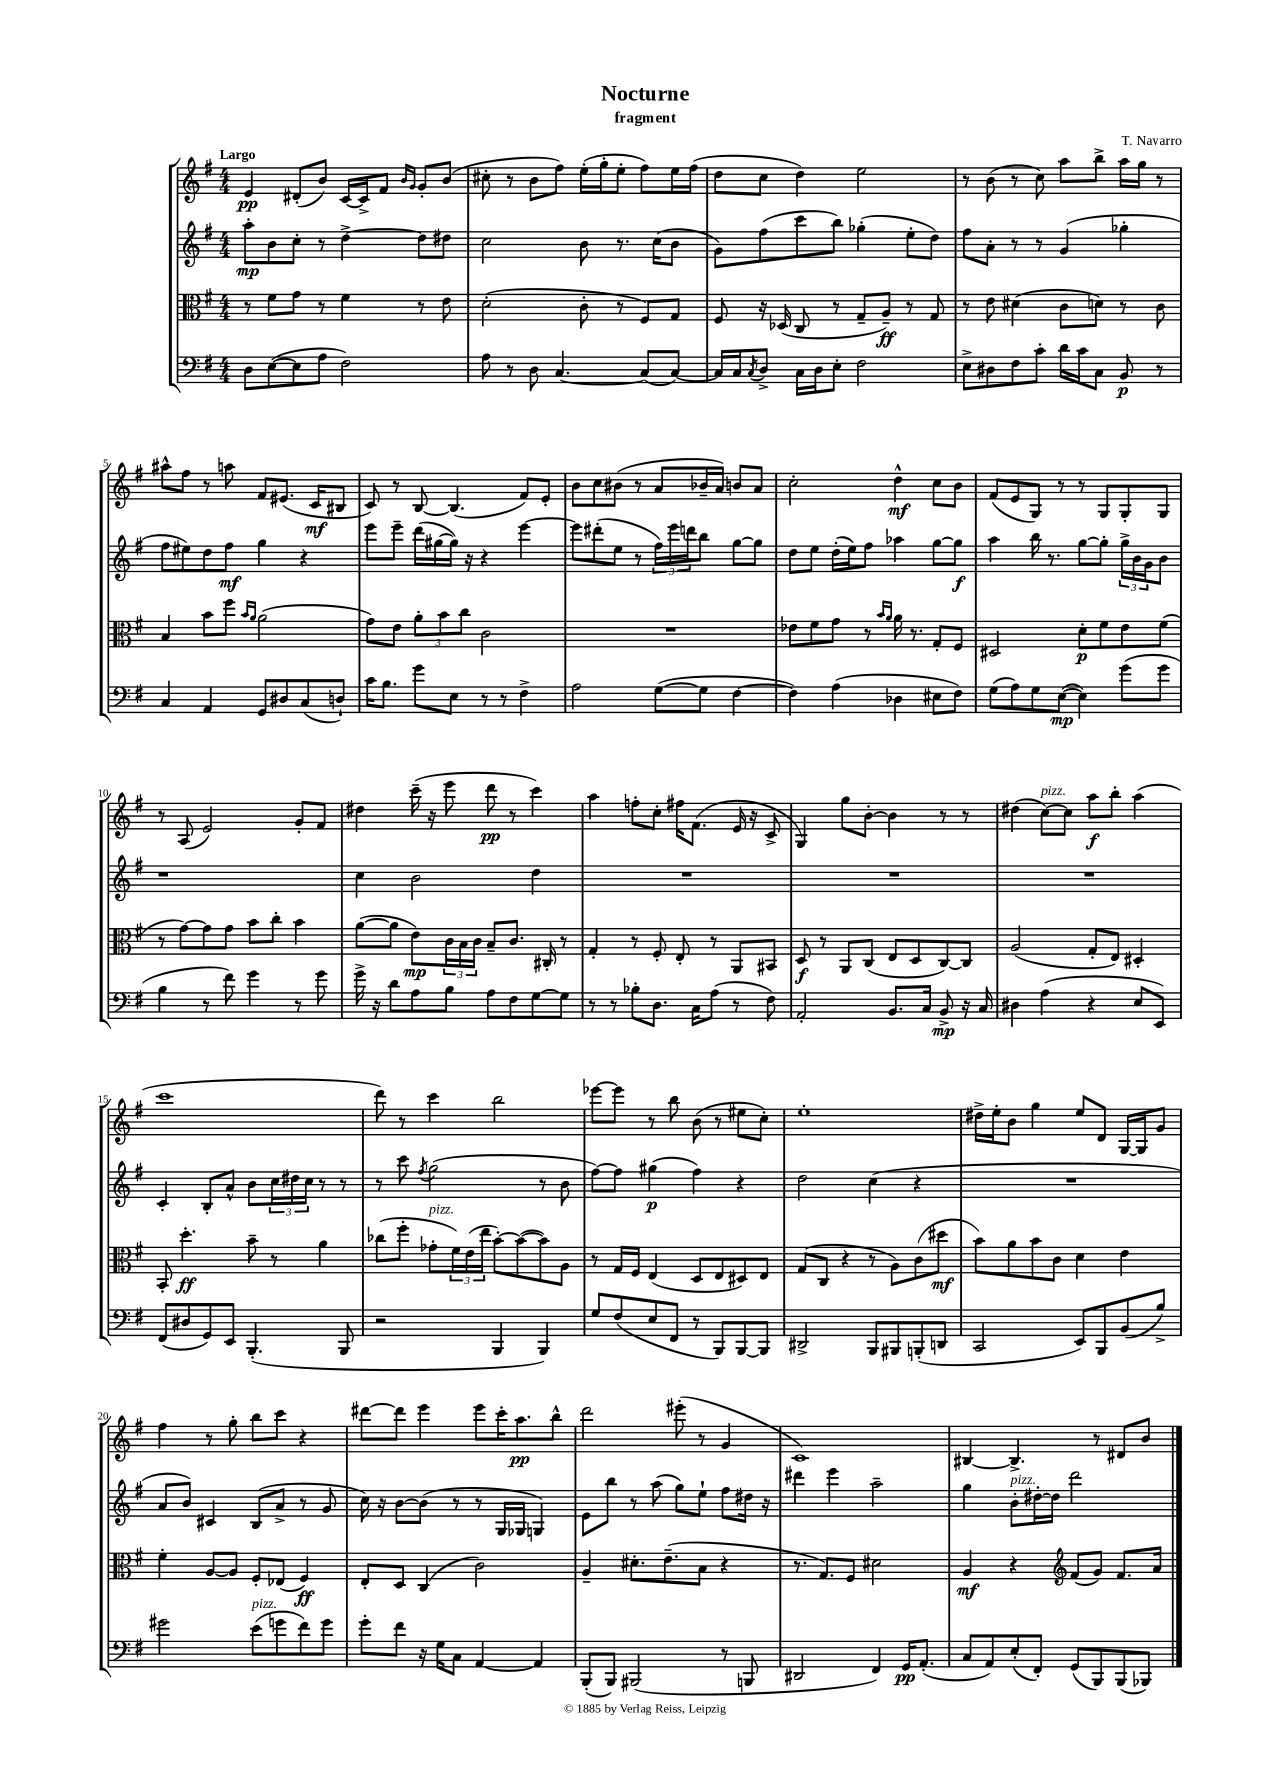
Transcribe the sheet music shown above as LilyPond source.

\header { title = "Nocturne" composer = "T. Navarro" subtitle = "fragment" }
<<
\new StaffGroup <<
\new Staff = "s0" {
    \clef treble \key g \major \numericTimeSignature \time 4/4 \tempo "Largo"
    e'4\pp dis'8-.( b'8) c'16~ c'16-> fis'8 \grace { b'16 g'16 } g'8-. b'8( |
    cis''8-. r8 b'8 fis''8) e''16-.( g''16-. e''8-. fis''8) e''16 fis''16( |
    d''8 c''8 d''4) e''2 |
    r8 b'8( r8 c''8) a''8 b''8-> a''16 g''16 r8 |
    ais''8-^ fis''8 r8 a''8 fis'8 eis'8.( c'16\mf bis8 |
    c'8) r8 b8~ b4.( fis'8) e'8-. |
    b'8 c''8 bis'8( r8 a'8 bes'16-- a'16) b'8 a'8 |
    c''2-. d''4-^\mf c''8 b'8 |
    fis'8( e'8 g8) r8 r8 g8 g8-. g8 |
    r8 a8( e'2) g'8-. fis'8 |
    dis''4 c'''16--( r16 e'''8 d'''8\pp r8 c'''4) |
    a''4 f''8-. c''8-. fis''16 fis'8.( e'16 r16 c'8-> |
    g4) g''8 b'8~-. b'4 r8 r8 |
    dis''4( c''8~^\markup { \italic "pizz." }) c''8 a''8\f b''8-. a''4( |
    c'''1 |
    d'''8) r8 c'''4 b''2 |
    ees'''8~ ees'''8 r8 b''8 b'8( r8 eis''8 c''8-.) |
    e''1-. |
    dis''16-> e''16-. b'8 g''4 e''8 d'8 g16~ g16 g'8 |
    fis''4 r8 g''8-. b''8 c'''8 r4 |
    dis'''8~ dis'''8 e'''4 e'''8 c'''16-. a''8.\pp b''8-^ |
    d'''2 eis'''8-.( r8 g'4 |
    c'1) |
    bis4~ bis4.-> r8 dis'8 b'8 \bar "|." |
}
\new Staff = "s1" {
    \clef treble \key g \major \numericTimeSignature \time 4/4
    a''8-.\mp b'8 c''8-. r8 d''4~-> d''8 dis''8 |
    c''2 b'8 r8. c''16( b'8 |
    g'8) fis''8( c'''8 b''8) ges''4-.( e''8-. d''8) |
    fis''8 a'8-. r8 r8 g'4( ges''4-. |
    fis''8 eis''8) d''8 fis''8\mf g''4 r4 |
    e'''8 e'''8-- d'''16( gis''16~ gis''16) r16 r4 e'''4~ |
    e'''8 dis'''8-.( e''8 r8 \tuplet 3/2 { fis''16) e'''16 d'''16 } b''8 g''8~ g''8 |
    d''8 e''8 d''16-.( e''16) fis''8 aes''4 g''8~ g''8\f |
    a''4 b''16 r8. g''8~ g''8-. \tuplet 3/2 { g''16-> b'16 g'16 } b'8 |
    r1 |
    c''4 b'2 d''4 |
    R1 |
    R1 |
    R1 |
    c'4-. b8-. a'8-^ b'8 \tuplet 3/2 { c''16 dis''16 c''16 } r8 r8 |
    r8 c'''8 \acciaccatura { fis''8 } g''2( r8 b'8 |
    fis''8~) fis''8 gis''4\p( fis''4) r4 |
    d''2 c''4( r4 |
    R1 |
    a'8 b'8) cis'4 b8( a'8-> r8 g'8 |
    c''16) r16 b'8~ b'8( r8 r8 g16 ges16 g4) |
    e'8 b''8 r8 a''8( g''8) e''8-! fis''8 dis''16 r16 |
    dis'''4 e'''4 a''2-- |
    g''4 b'8-.^\markup { \italic "pizz." } dis''16~-. dis''16 d'''2 \bar "|." |
}
\new Staff = "s2" {
    \clef alto \key g \major \numericTimeSignature \time 4/4
    r8 fis'8 g'8 r8 fis'4 r8 e'8 |
    d'2-.( c'8-. r8 fis8) g8 |
    fis8 r16 des16( c8 r8 g8-- a8--\ff) r8 g8 |
    r8 e'8 dis'4( c'8 d'8) r8 c'8 |
    b4 b'8 fis''8 \grace { b'16 a'16 } a'2( |
    g'8) e'8 \tuplet 3/2 { a'8-. b'8 c''8 } c'2 |
    R1 |
    ees'8 fis'8 g'8 r8 \grace { b'16 a'16 } a'16 r8. g8-. fis8 |
    dis2 d'8-.\p fis'8 e'8 fis'8( |
    r8 g'8~) g'8 g'8 b'8 c''8-. b'4 |
    a'8~( a'8 e'8\mp) \tuplet 3/2 { c'16 b16 c'16 } b8-- c'8. cis16-. r8 |
    g4-. r8 fis8-. e8-. r8 a,8 bis,8 |
    d8\f r8 a,8 c8( e8 d8 c8~) c8 |
    a2( g8-. e8) dis4-. |
    b,8-. d''4.-.\ff b'8-- r8 a'4 |
    ces''8( fis''8-. ges'8-.^\markup { \italic "pizz." } \tuplet 3/2 { fis'16) e'16( e''16 } b'8~-.) b'8~( b'8) a8 |
    r8 g16 fis16 e4( d8 e8 dis8) e8 |
    g8( c8 r4 r8 a8) c'8( dis''8\mf |
    b'8) a'8 b'8 c'8 d'4 e'4 |
    fis'4-. a8~ a8 fis8-. ees8( fis4\ff) |
    e8-. d8 c4( c'2) |
    a4-- dis'8.-. e'8.--( b8 r4 |
    r8. g8.) fis8 dis'2 |
    a4\mf r4 \clef treble fis'8( g'8) fis'8. a'16 \bar "|." |
}
\new Staff = "s3" {
    \clef bass \key g \major \numericTimeSignature \time 4/4
    d8 e8~( e8 a8 fis2) |
    a8 r8 d8 c4.~ c8( c8~) |
    c16 c16 \acciaccatura { c8 } d8-> c16 d16 e8-. fis2 |
    e8-> dis8 fis8 c'8-. d'16 c'16 c8 b,8\p r8 |
    c4 a,4 g,8 dis8 c8( d8-!) |
    c'16 b8. g'8 e8 r8 r8 fis4-> |
    a2 g8~( g8 fis4~ |
    fis4) a4( des4 eis8 fis8) |
    g8( a8) g8 e8~\mp( e4) g'8( g'8 |
    b4 r8 fis'8) g'4 r8 g'8 |
    g'16-> r16 d'8 a8 b8 a8 fis8 g8~ g8 |
    r8 r8 bes8-. d8. c16 a8( r8 fis8) |
    a,2-. b,8. c16 b,8->\mp r16 c16 |
    dis4 a4( r4 e8 e,8) |
    fis,8( dis8 g,8) e,8 b,,4.-.( b,,8 |
    r2 b,,4 b,,4) |
    g8 fis8( e8 fis,8 r8 b,,8) b,,8~ b,,8 |
    dis,2-> b,,8 bis,,8 b,,8-.( d,8 |
    c,2 e,8) b,,8 b,8( b8->) |
    gis'2 e'8^\markup { \italic "pizz." }( g'8 fis'8) g'8 |
    g'8-. fis'8 r16 g16 c8 a,4~ a,4 |
    b,,8-.( b,,8) bis,,2( r8 b,,8 |
    dis,2 fis,4) g,16\pp a,8.-.( |
    c8 a,8) e8-.( fis,8-.) g,8( b,,8) b,,8( bes,,8) \bar "|." |
}
>>
>>
